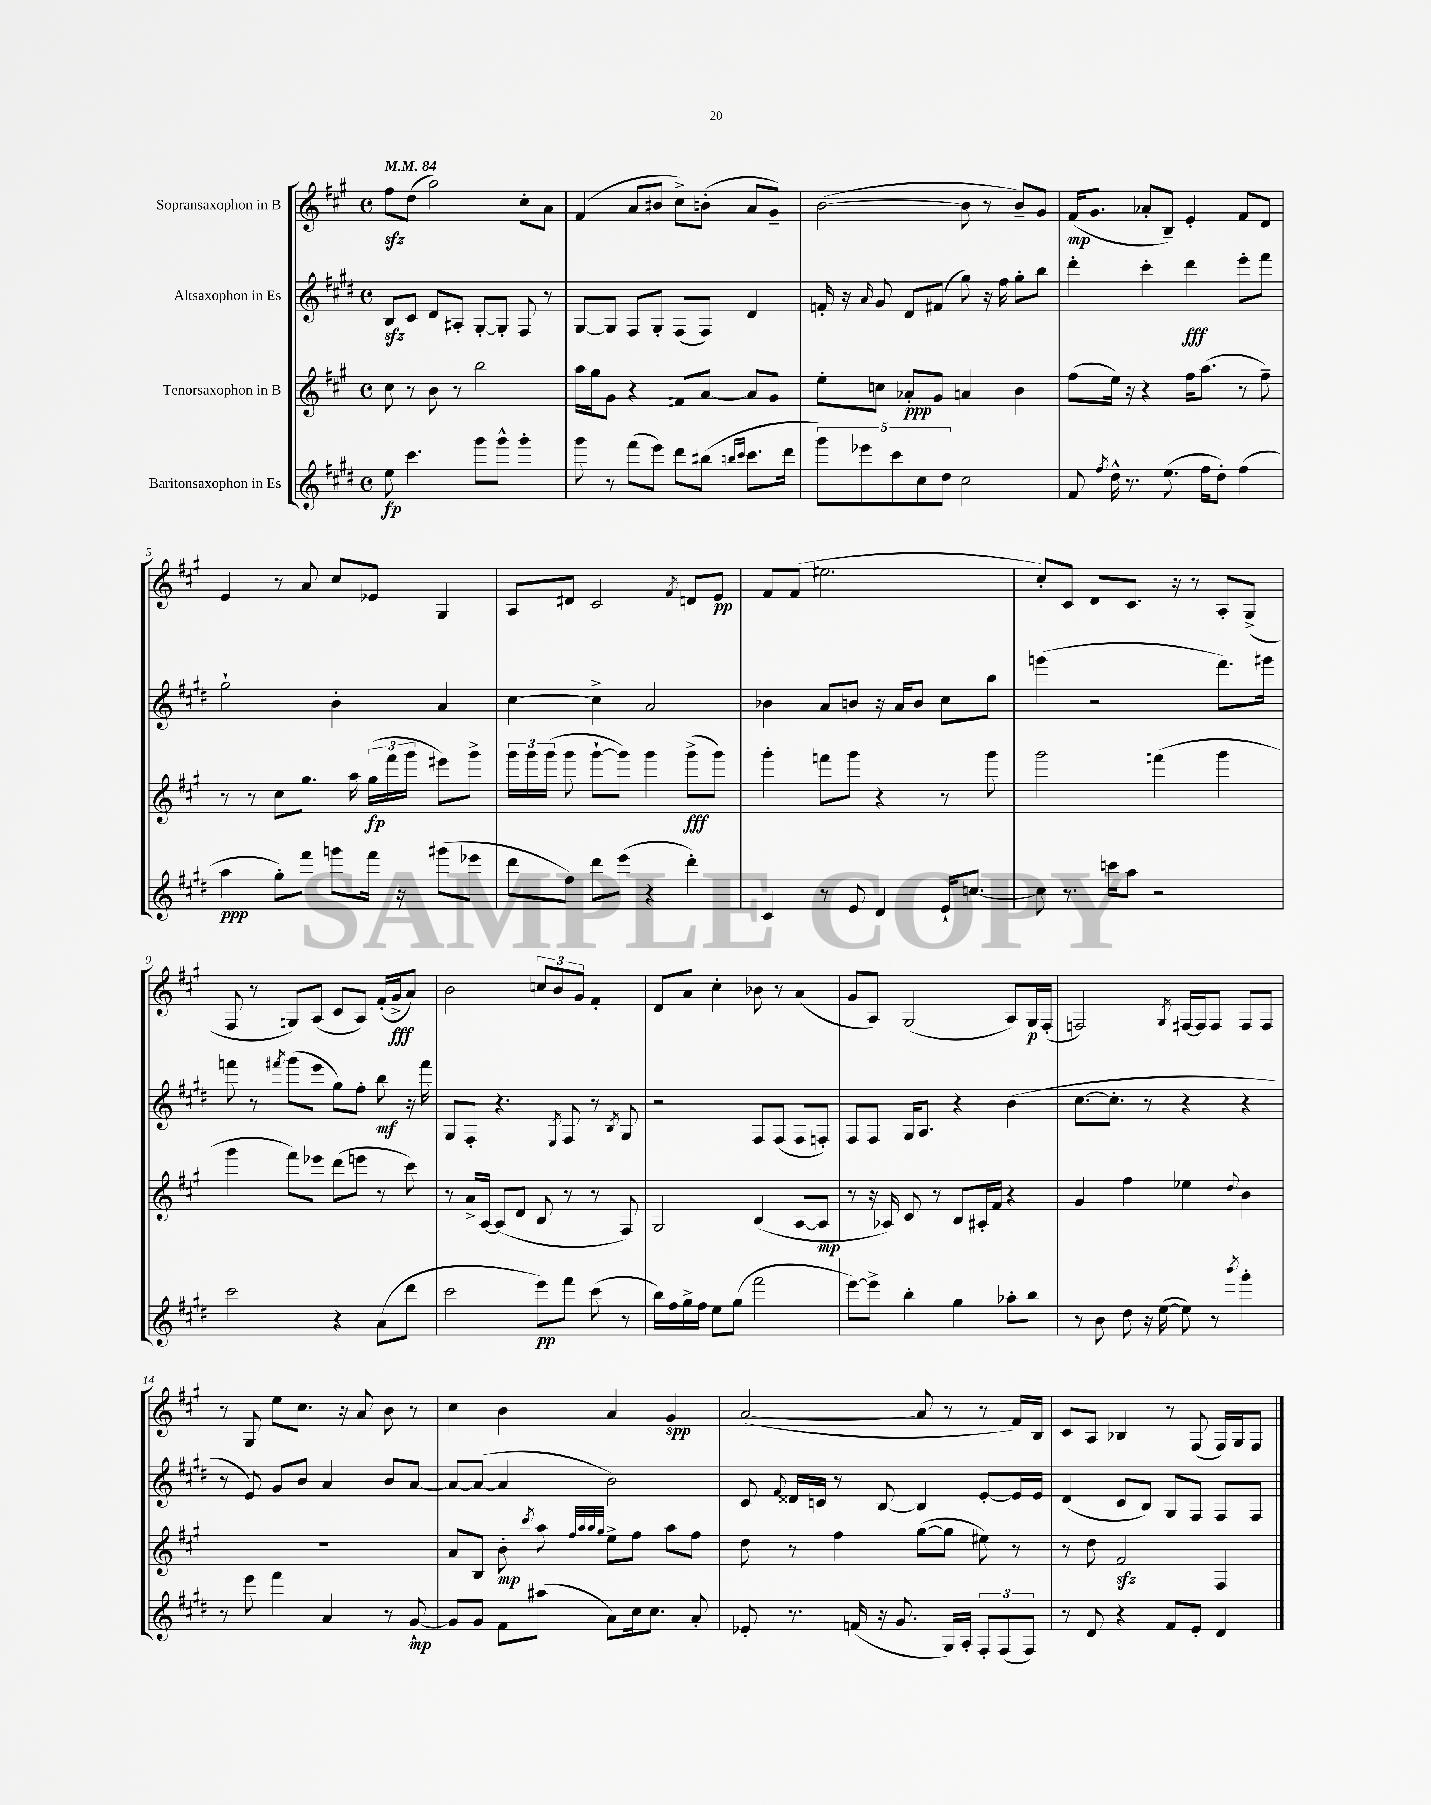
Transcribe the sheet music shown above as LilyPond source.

<<
\new StaffGroup <<
\new Staff = "s0" \with { instrumentName = "Sopransaxophon in B" } {
    \clef treble \key a \major \defaultTimeSignature \time 4/4 \tempo 4 = 84
    \autoBeamOff fis''8[\sfz d''8]( a''2) cis''8[-. a'8] |
    fis'4( a'8[ bis'8] cis''8[->) b'8]-.( a'8[ gis'8]--) |
    b'2~( b'8 r8 b'8[--) gis'8] |
    fis'16[\mp( gis'8.] aes'8[-. b8]--) e'4-. fis'8[ d'8] |
    e'4 r8 a'8 cis''8[ ees'8] gis4 |
    a8[ dis'8] cis'2 \acciaccatura { fis'8 } d'8[ e'8]\pp |
    fis'8[ fis'8]( eis''2. |
    cis''8[-.) cis'8] d'8[ cis'8.] r16 r8 a8[-. gis8]->( |
    fis8 r8 g8[) a8]( cis'8[ a8]) fis'16[-.( gis'16->\fff a'8]) |
    b'2 \tuplet 3/2 { c''8[ b'8 gis'8] } fis'4-. |
    d'8[ a'8] cis''4-. bes'8 r8 a'4( |
    gis'8[ a8]) gis2( a8[) gis16\p fis16]-.( |
    f2) \acciaccatura { gis8 } fis16[~ fis16 fis8] fis8[ fis8] |
    r8 gis8 e''8[ cis''8.] r16 a'8 b'8 r8 |
    cis''4 b'4 a'4 gis'4\spp |
    a'2~( a'8 r8 r8 fis'16[) b16] |
    cis'8[ a8] bes4 r8 fis8( fis16[) gis16 fis8] \bar "|." |
}
\new Staff = "s1" \with { instrumentName = "Altsaxophon in Es" } {
    \clef treble \key e \major \defaultTimeSignature \time 4/4
    \autoBeamOff b8[\sfz cis'8] dis'8[ ais8]-. gis8[~-. gis8]-. fis8 r8 |
    gis8[~ gis8] fis8[ gis8]-. fis8[( fis8]) dis'4 |
    f'16-. r16 \grace { a'16 } gis'8 dis'8[ fis'8]( gis''8) r16 fis''16 gis''8[-. b''8] |
    dis'''4-. cis'''4-. dis'''4\fff e'''8[-. fis'''8] |
    gis''2-! b'4-. a'4 |
    cis''4~ cis''4-> a'2 |
    bes'4 a'8[ b'8] r16 a'16[ b'8] cis''8[ b''8] |
    g'''4( r2 fis'''8.[) gis'''16] |
    f'''8 r8 \acciaccatura { fis'''8 } gis'''8[( e'''8] gis''8[) fis''8]-. b''8\mf r16 fis'''16 |
    gis8[ fis8]-. r4. \acciaccatura { e8 } fis8 r8 \acciaccatura { b8 } gis8 |
    r2 fis8[ fis8]( fis8[ f8]-.) |
    fis8[ fis8] gis16[ a8.] r4 b'4( |
    cis''8.[~ cis''8.]-. r8 r4 r4 |
    r8 e'8) gis'8[ b'8] a'4 b'8[ a'8]~ |
    a'8[~ a'8]~( a'4 b'2) |
    cis'8 \appoggiatura { fis'8 } disis'16[ c'16] r8 b8~ b4 e'8[~-. e'16 e'16] |
    dis'4( cis'8[ b8]) gis8[ fis8] fis8[ fis8] \bar "|." |
}
\new Staff = "s2" \with { instrumentName = "Tenorsaxophon in B" } {
    \clef treble \key a \major \defaultTimeSignature \time 4/4
    \autoBeamOff cis''8 r8 b'8 r8 b''2 |
    a''16[ gis''16 gis'8] r4 f'8[ a'8]~ a'8[ gis'8] |
    e''8[-. c''8] aes'8[-.\ppp gis'8] a'4 b'4 |
    fis''8[( e''16]) r16 r4 fis''16[ a''8.]( r8 fis''8--) |
    r8 r8 cis''8[ gis''8.] a''16 \tuplet 3/2 { gis''16[\fp( fis'''16 gis'''16] } eis'''8[) gis'''8]-> |
    \tuplet 3/2 { gis'''16[ gis'''16 gis'''16]( } gis'''8 gis'''8[~-! gis'''8]) gis'''4 gis'''8[->\fff( gis'''8]) |
    gis'''4-. f'''8[ gis'''8] r4 r8 gis'''8 |
    gis'''2 f'''4( gis'''4 |
    gis'''4 fis'''8[) ees'''8] d'''8[( e'''8] r8 cis'''8) |
    r8 a'16[-> a16]~ a8[( d'8] b8 r8 r8 fis8) |
    gis2 b4( a8[~ a8]\mp |
    r8 r16 aes16) cis'8 r8 b8[ ais16-. fis'16] r4 |
    gis'4 fis''4 ees''4 \appoggiatura { d''8 } b'4 |
    R1 |
    a'8[ b8] b'8-.\mp \acciaccatura { cis'''8 } a''8 \grace { fis''32[ a''32 a''32 gis''32] } e''8[-> fis''8] a''8[ fis''8] |
    d''8 r8 fis''4 gis''8[~( gis''8] eis''8) r8 |
    r8 d''8 fis'2\sfz fis4 \bar "|." |
}
\new Staff = "s3" \with { instrumentName = "Baritonsaxophon in Es" } {
    \clef treble \key e \major \defaultTimeSignature \time 4/4
    \autoBeamOff e''8\fp cis'''4. gis'''8[ gis'''8]-^ gis'''4-. |
    gis'''8 r8 fis'''8[( e'''8]) dis'''8[ bis''8]( \grace { b''16[ cis'''16] } cis'''8.[ dis'''16] |
    \tuplet 5/4 { gis'''8[) ees'''8 cis'''8 cis''8 dis''8] } cis''2 |
    fis'8 \acciaccatura { fis''8 } dis''16-^ r8. e''8.( fis''16[ dis''8]-.) fis''4( |
    a''4\ppp gis''8[-.) fis'''8] g'''8[ fis'''16] r16 gis'''8[( ees'''8] |
    dis'''8[ fis''8]) dis'''8[ e'''8]( r4 dis'''4-.) |
    cis'4 r8 e'8 dis'4 e'16[-! c''8.]~ |
    c''8 r8. c'''16[ a''8] r2 |
    cis'''2 r4 a'8[( dis'''8] |
    cis'''2 e'''8[\pp) fis'''8] cis'''8( r8 |
    b''16[) fis''16 gis''16-> fis''16] e''8[ gis''8]( fis'''2 |
    e'''8[~) e'''8]-> b''4-. gis''4 aes''8[-. b''8] |
    r8 b'8 dis''8 r16 e''16~( e''8) r8 \acciaccatura { b'''8 } gis'''4-. |
    r8 e'''8 fis'''4 a'4 r8 gis'8~-!\mp |
    gis'8[ gis'8] fis'8[ ais''8]( a'8[) cis''16 cis''8.] a'8-. |
    ees'8-. r8. f'16( r16 gis'8. gis16[) a16]-. \tuplet 3/2 { fis8[-. fis8( fis8]) } |
    r8 dis'8 r4 fis'8[ e'8]-. dis'4 \bar "|." |
}
>>
>>
